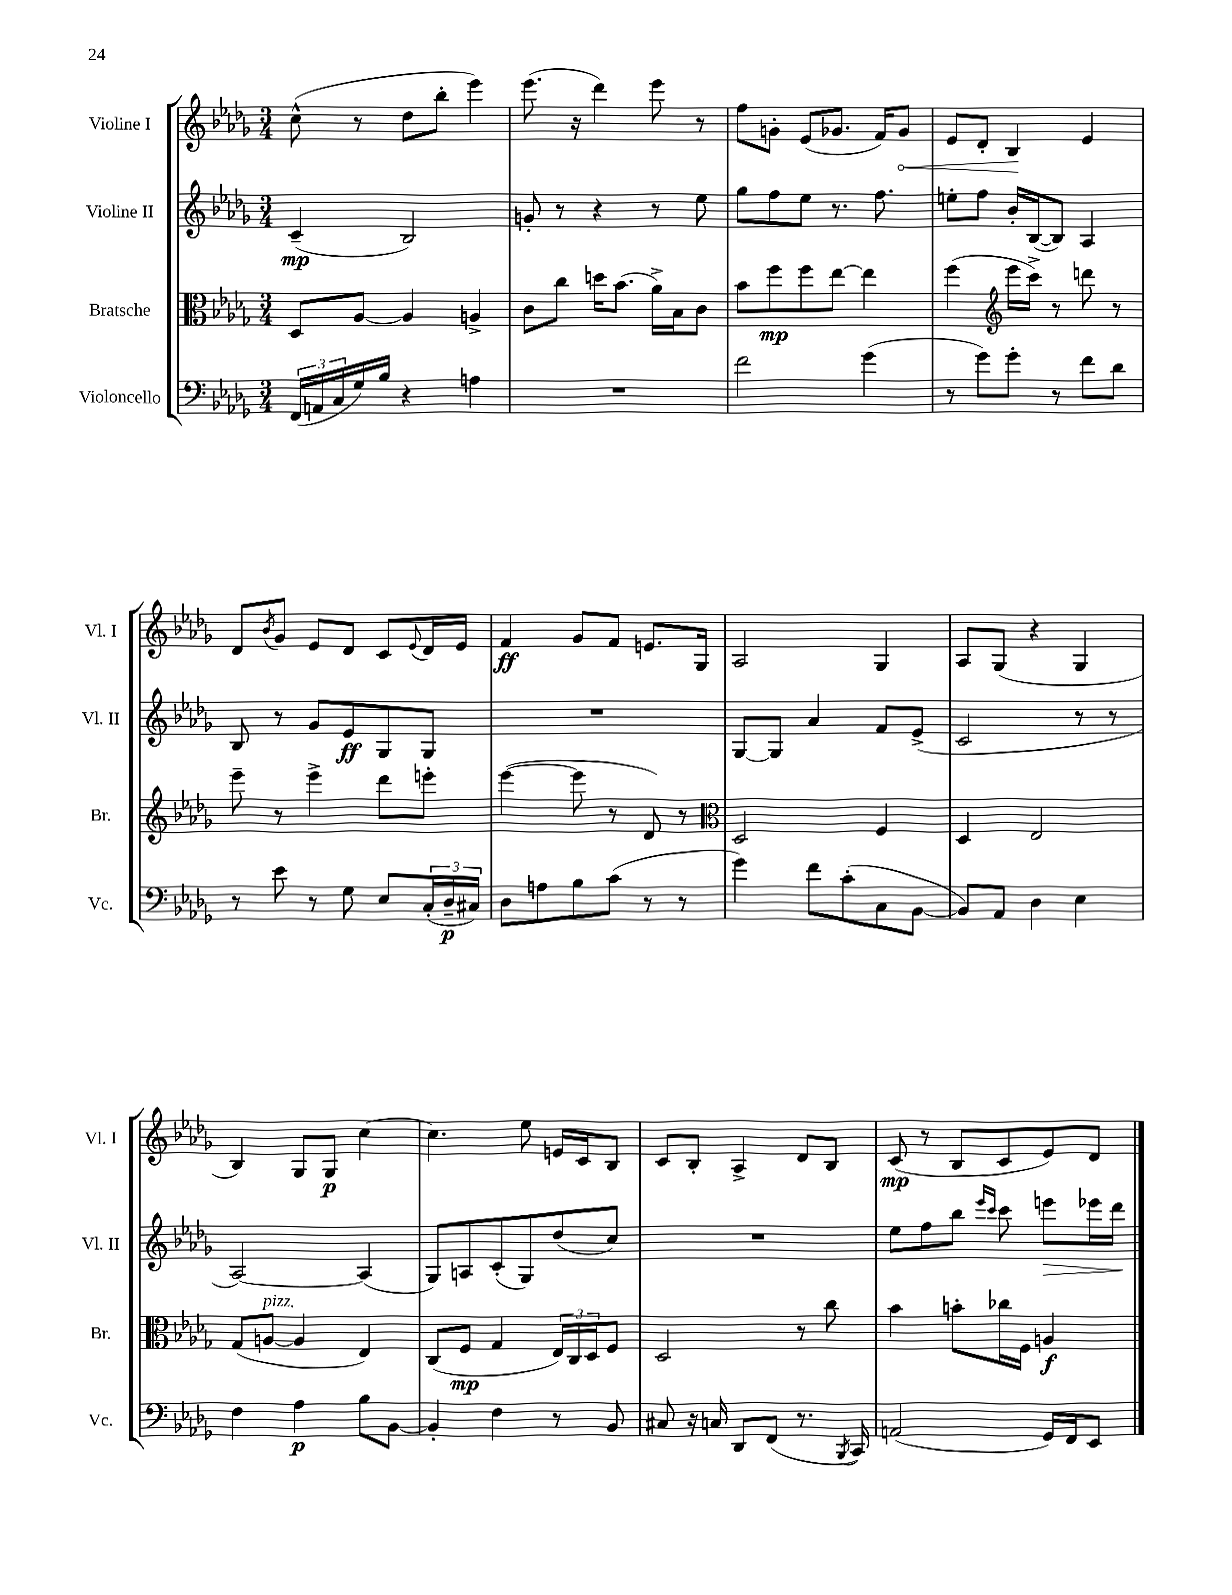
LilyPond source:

<<
\new StaffGroup <<
\new Staff = "s0" \with { instrumentName = "Violine I" shortInstrumentName = "Vl. I" } {
    \clef treble \key des \major \numericTimeSignature \time 3/4
    c''8-^( r8 des''8 bes''8-. ees'''4) |
    ees'''8.( r16 des'''4) ees'''8 r8 |
    f''8 g'8-. ees'8( ges'8. f'16) \once \override Hairpin.circled-tip = ##t ges'8\< |
    ees'8 des'8-. bes4\! ees'4 |
    des'8 \acciaccatura { bes'8 } ges'8 ees'8 des'8 c'8 \appoggiatura { ees'8 } des'16 ees'16 |
    f'4\ff ges'8 f'8 e'8. ges16 |
    aes2 ges4 |
    aes8 ges8( r4 ges4 |
    bes4) ges8 ges8\p c''4~ |
    c''4. ees''8 e'16 c'16 bes8 |
    c'8 bes8-. aes4-> des'8 bes8 |
    c'8\mp( r8 bes8 c'8 ees'8) des'8 \bar "|." |
}
\new Staff = "s1" \with { instrumentName = "Violine II" shortInstrumentName = "Vl. II" } {
    \clef treble \key des \major \numericTimeSignature \time 3/4
    c'4--\mp( bes2) |
    g'8-. r8 r4 r8 ees''8 |
    ges''8 f''8 ees''8 r8. f''8. |
    e''8-. f''8 bes'16-. bes16~( bes8) aes4 |
    bes8 r8 ges'8 ees'8\ff ges8 ges8 |
    R2. |
    ges8~ ges8 aes'4 f'8 ees'8->( |
    c'2 r8 r8 |
    aes2~) aes4( |
    ges8) a8 c'8-.( ges8) des''8( c''8) |
    R2. |
    ees''8 f''8 bes''8 \grace { ees'''16 c'''16 } c'''8 e'''8\> ees'''16 des'''16\! \bar "|." |
}
\new Staff = "s2" \with { instrumentName = "Bratsche" shortInstrumentName = "Br." } {
    \clef alto \key des \major \numericTimeSignature \time 3/4
    des8 aes8~ aes4 a4-> |
    c'8 c''8 d''16 bes'8.( aes'16->) bes16 c'8 |
    bes'8 f''8\mp f''8 ees''8~ ees''4 |
    f''4( \clef treble ees'''16 c'''16->) r8 d'''8 r8 |
    ees'''8-- r8 ees'''4-> des'''8 e'''8-. |
    ees'''4~( ees'''8 r8 des'8) r8 |
    \clef alto des2 f4 |
    des4 ees2 |
    ges8( a8~^\markup { \italic "pizz." } a4 ees4) |
    c8( f8\mp ges4 \tuplet 3/2 { ees16) c16 des16 } f8 |
    des2 r8 c''8 |
    bes'4 b'8-. ces''16 f16 a4\f \bar "|." |
}
\new Staff = "s3" \with { instrumentName = "Violoncello" shortInstrumentName = "Vc." } {
    \clef bass \key des \major \numericTimeSignature \time 3/4
    \tuplet 3/2 { f,16( a,16 c16 } ges16) bes16 r4 a4 |
    R2. |
    f'2 ges'4( |
    r8 ges'8) ges'8-. r8 f'8 des'8 |
    r8 ees'8 r8 ges8 ees8 \tuplet 3/2 { c16-.( des16--\p cis16) } |
    des8 a8 bes8 c'8( r8 r8 |
    ges'4) f'8 c'8-.( c8 bes,8~ |
    bes,8) aes,8 des4 ees4 |
    f4 aes4\p bes8 bes,8~ |
    bes,4-. f4 r8 bes,8 |
    cis8 r16 c16 des,8 f,8( r8. \acciaccatura { bes,,8 } c,16) |
    a,2( ges,16) f,16 ees,8 \bar "|." |
}
>>
>>
\layout { \context { \Score \remove "Bar_number_engraver" } }
